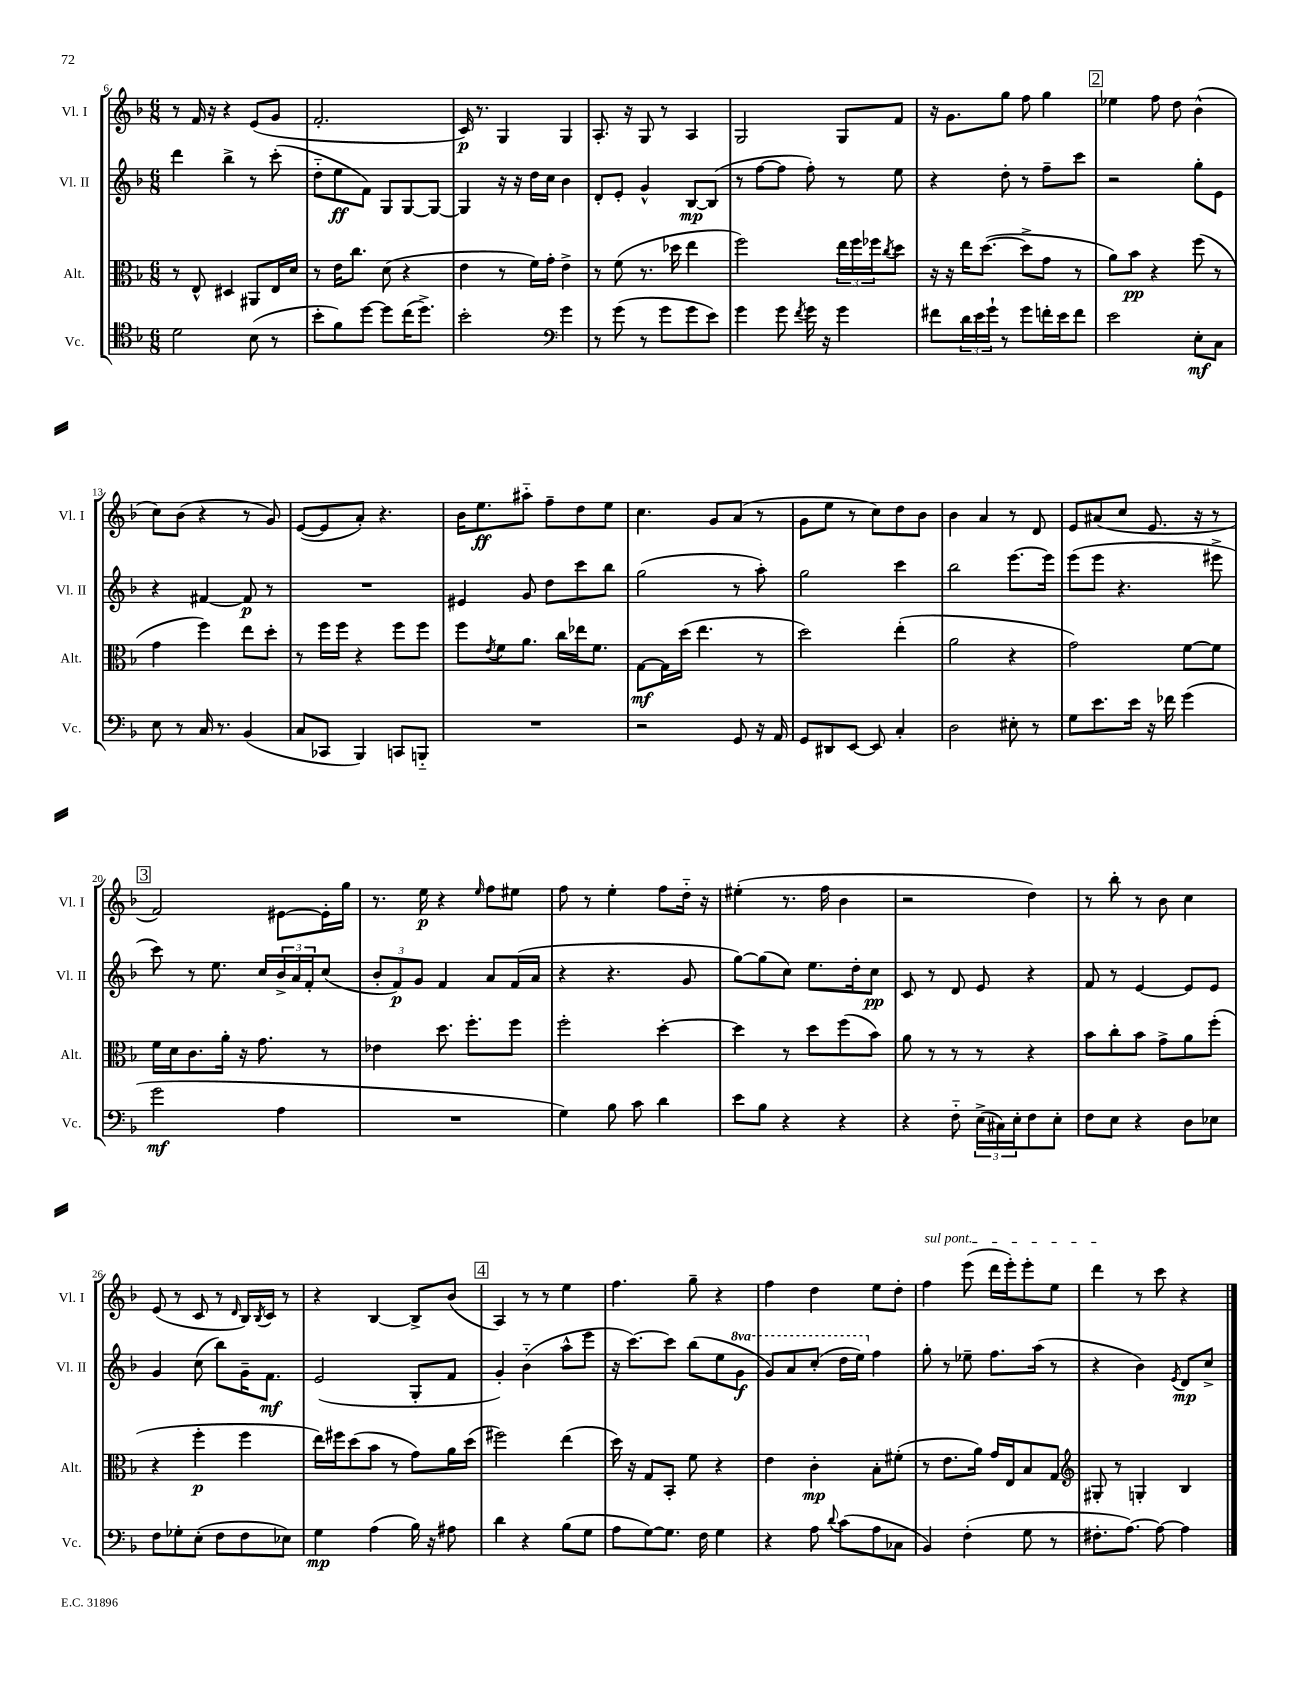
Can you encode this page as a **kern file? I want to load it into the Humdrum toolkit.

**kern	**dynam	**kern	**dynam	**kern	**dynam	**kern	**dynam
*part4	*part4	*part3	*part3	*part2	*part2	*part1	*part1
*staff4	*staff4	*staff3	*staff3	*staff2	*staff2	*staff1	*staff1
*I"Vc.	*	*I"Alt.	*	*I"Vl. II	*	*I"Vl. I	*
*I'Vc.	*	*I'Alt.	*	*I'Vl. II	*	*I'Vl. I	*
*clefC4	*	*clefC3	*	*clefG2	*	*clefG2	*
*k[b-]	*	*k[b-]	*	*k[b-]	*	*k[b-]	*
*M6/8	*	*M6/8	*	*M6/8	*	*M6/8	*
=6	=6	=6	=6	=6	=6	=6	=6
2d\	.	8r	.	4ddd\	.	8r	.
.	.	8E^^/	.	.	.	16f/	.
.	.	.	.	.	.	16r	.
.	.	4D#X/	.	4bb-^\	.	4r	.
(8B-\	.	8AA#X/L	.	8r	.	(8e/L	.
8r	.	16E/L	.	(8ccc'\	.	8g/J	.
.	.	16d/JJ	.	.	.	.	.
=7	=7	=7	=7	=7	=7	=7	=7
8b-'\L	.	8r	.	8dd\L	.	2.f'/	.
8f\)	.	16e\KL	.	8ee\	ff	.	.
.	.	8.cc\J	.	.	.	.	.
[8dd\J	.	.	.	8f\J)	.	.	.
8dd\L]	.	(8d\	.	8G/L	.	.	.
(16cc\K	.	4r	.	[8G/	.	.	.
8.dd^\J)	.	.	.	.	.	.	.
.	.	.	.	8G/J_	.	.	.
=8	=8	=8	=8	=8	=8	=8	=8
2b-'\	.	4e\	.	4G/]	.	16c/)	p
.	.	.	.	.	.	8.r	.
.	.	8r	.	16r	.	4G/	.
.	.	.	.	16r	.	.	.
.	.	16f\LL)	.	16dd\LL	.	.	.
.	.	16g'\JJ	.	16cc\JJ	.	.	.
*clefF4	*	*	*	*	*	*	*
4g\	.	4e^\	.	4b-\	.	4G/	.
=9	=9	=9	=9	=9	=9	=9	=9
8r	.	8r	.	8d'/L	.	8.A'/	.
(8g\	.	(8f\	.	8e'/J	.	.	.
.	.	.	.	.	.	16r	.
8r	.	8.r	.	4g^^/	.	8G/	.
8g\L	.	.	.	.	.	8r	.
.	.	16dd-X\	.	.	.	.	.
8g\	.	4ee\	.	[8B-/L	mp	4A/	.
8e\J)	.	.	.	(8B-/J]	.	.	.
=10	=10	=10	=10	=10	=10	=10	=10
4g\	.	2ff\)	.	8r	.	2G/	.
.	.	.	.	[8ff\L	.	.	.
8g\	.	.	.	8ff\J]	.	.	.
8qf/	.	.	.	.	.	.	.
16g\	.	.	.	8ff'\)	.	.	.
16r	.	.	.	.	.	.	.
4g\	.	24ee\LL	.	8r	.	8G/L	.
.	.	24ff\	.	.	.	.	.
.	.	24ff-X\J	.	.	.	.	.
.	.	8qcc/	.	.	.	.	.
.	.	8dd\J	.	8ee\	.	8f/J	.
=11	=11	=11	=11	=11	=11	=11	=11
8f#X\L	.	16r	.	4r	.	16r	.
.	.	16r	.	.	.	8.g\L	.
24d\L	.	16ee\KL	.	.	.	.	.
24e\	.	.	.	.	.	.	.
.	.	([8.dd\J	.	.	.	.	.
24g`\JJ	.	.	.	.	.	.	.
8r	.	.	.	8dd'\	.	8gg\J	.
8g\L	.	8dd^\L]	.	8r	.	8ff\	.
16fn'\L	.	8g\J	.	8ff~\L	.	4gg\	.
16e\J	.	.	.	.	.	.	.
8f\J	.	8r	.	8ccc\J	.	.	.
!!LO:REH:place=s1:t=2
=12	=12	=12	=12	=12	=12	=12	=12
2e\	.	8a\L)	.	2r	.	4ee-X\	.
.	.	8b-\J	pp	.	.	.	.
.	.	4r	.	.	.	8ff\	.
.	.	.	.	.	.	8dd\	.
8E'\L	mf	(8ff\	.	8gg'\L	.	(4b-^^\	.
8C\J	.	8r	.	8e\J	.	.	.
!!LO:LB:g=z
=13	=13	=13	=13	=13	=13	=13	=13
8E\	.	4g\	.	4r	.	8cc\L)	.
8r	.	.	.	.	.	(8b-\J	.
16C/	.	4ff\)	.	[4f#X/	.	4r	.
8.r	.	.	.	.	.	.	.
(4BB-/	.	8ee\L	.	8f#/]	p	8r	.
.	.	8dd'\J	.	8r	.	8g/)	.
=14	=14	=14	=14	=14	=14	=14	=14
8C/L	.	8r	.	2.r	.	([8e/L	.
8CC-X/J	.	16ff\LL	.	.	.	8e/]	.
.	.	16ff\JJ	.	.	.	.	.
4BBB-/)	.	4r	.	.	.	8a'/J)	.
.	.	.	.	.	.	4.r	.
8CCn/L	.	8ff\L	.	.	.	.	.
8BBBn/J	.	8ff\J	.	.	.	.	.
=15	=15	=15	=15	=15	=15	=15	=15
2.r	.	8ff\L	.	4e#X/	.	16b-\KL	.
.	.	.	.	.	.	8.ee\	ff
.	.	8qe/	.	.	.	.	.
.	.	8f\	.	.	.	.	.
.	.	8.a\J	.	8g/	.	8aa#X\J	.
.	.	.	.	8dd\L	.	8ff~\L	.
.	.	16cc\LL	.	.	.	.	.
.	.	16ee-X\J	.	8ccc\	.	8dd\	.
.	.	8.f\J	.	.	.	.	.
.	.	.	.	8bb-\J	.	8ee\J	.
=16	=16	=16	=16	=16	=16	=16	=16
2r	.	[8G\L	mf	(2gg\	.	4.cc\	.
.	.	16G\L]	.	.	.	.	.
.	.	(16dd\JJ	.	.	.	.	.
.	.	4.ee\	.	.	.	.	.
.	.	.	.	.	.	8g/L	.
8GG/	.	.	.	8r	.	(8a/J	.
16r	.	8r	.	8aa'\)	.	8r	.
16AA/	.	.	.	.	.	.	.
=17	=17	=17	=17	=17	=17	=17	=17
8GG/L	.	2dd\)	.	2gg\	.	8g\L	.
8DD#X/	.	.	.	.	.	8ee\J	.
[8EE/J	.	.	.	.	.	8r	.
8EE/]	.	.	.	.	.	8cc\L)	.
4C'/	.	(4ee'\	.	4ccc\	.	8dd\	.
.	.	.	.	.	.	8b-\J	.
=18	=18	=18	=18	=18	=18	=18	=18
2D\	.	2a\	.	2bb-\	.	4b-\	.
.	.	.	.	.	.	4a/	.
8E#X'\	.	4r	.	[8.eee\L	.	8r	.
8r	.	.	.	.	.	8d/	.
.	.	.	.	16eee\Jk]	.	.	.
=19	=19	=19	=19	=19	=19	=19	=19
8G\L	.	2g\)	.	(8eee\L	.	8e/L	.
8.e\	.	.	.	8eee\J	.	(8a#X/	.
.	.	.	.	4.r	.	8cc/J	.
16e\Jk	.	.	.	.	.	.	.
16r	.	.	.	.	.	8.e/	.
16f-X\	.	.	.	.	.	.	.
(4g\	.	[8f\L	.	.	.	.	.
.	.	.	.	.	.	16r	.
.	.	8f\J]	.	8eee#X^\	.	8r	.
!!LO:LB:g=z
!!LO:REH:place=s1:t=3
=20	=20	=20	=20	=20	=20	=20	=20
2g\	mf	16f\LL	.	8ccc\)	.	2f/)	.
.	.	16d\J	.	.	.	.	.
.	.	8.c\	.	8r	.	.	.
.	.	.	.	8.ee\	.	.	.
.	.	16a'\Jk	.	.	.	.	.
.	.	16r	.	.	.	.	.
.	.	8.g\	.	16cc/LL	.	.	.
4A\	.	.	.	24b-^/	.	[8e#X\L	.
.	.	.	.	24a/	.	.	.
.	.	.	.	24f'/J	.	.	.
.	.	8r	.	(8cc/J	.	16e#'\L]	.
.	.	.	.	.	.	16gg\JJ	.
=21	=21	=21	=21	=21	=21	=21	=21
2.r	.	4e-X\	.	12b-'/L	.	8.r	.
.	.	.	.	12f/)	p	.	.
.	.	.	.	12g/J	.	.	.
.	.	.	.	.	.	16ee\	p
.	.	8.dd\	.	4f/	.	4r	.
.	.	8.ff'\L	.	.	.	.	.
.	.	.	.	.	.	16qqee/	.
.	.	.	.	8a/L	.	8ff\L	.
.	.	8ff\J	.	(16f/L	.	8ee#X\J	.
.	.	.	.	16a/JJ	.	.	.
=22	=22	=22	=22	=22	=22	=22	=22
4G\)	.	2ff'\	.	4r	.	8ff\	.
.	.	.	.	.	.	8r	.
8B-\	.	.	.	4.r	.	4ee'\	.
8c\	.	.	.	.	.	.	.
4d\	.	[4dd'\	.	.	.	8ff\L	.
.	.	.	.	8g/	.	16dd\Jk	.
.	.	.	.	.	.	16r	.
=23	=23	=23	=23	=23	=23	=23	=23
8e\L	.	4dd\]	.	[8gg\L)	.	(4ee#X'\	.
8B-\J	.	.	.	(8gg\]	.	.	.
4r	.	8r	.	8cc\J)	.	8.r	.
.	.	8dd\L	.	8.ee\L	.	.	.
.	.	.	.	.	.	16ff\	.
4r	.	(8ff\	.	.	.	4b-\	.
.	.	.	.	16dd'\k	.	.	.
.	.	8b-\J)	.	8cc\J	pp	.	.
=24	=24	=24	=24	=24	=24	=24	=24
4r	.	8a\	.	8c/	.	2r	.
.	.	8r	.	8r	.	.	.
8F\	.	8r	.	8d/	.	.	.
(24E^\LL	.	8r	.	8e/	.	.	.
24C#X\)	.	.	.	.	.	.	.
24E'\J	.	.	.	.	.	.	.
8F\	.	4r	.	4r	.	4dd\)	.
8E'\J	.	.	.	.	.	.	.
=25	=25	=25	=25	=25	=25	=25	=25
8F\L	.	8b-\L	.	8f/	.	8r	.
8E\J	.	8cc'\	.	8r	.	8bb-'\	.
4r	.	8b-\J	.	[4e/	.	8r	.
.	.	8g^\L	.	.	.	8b-\	.
8D\L	.	8a\	.	8e/L]	.	4cc\	.
8E-X\J	.	(8ff'\J	.	8e/J	.	.	.
!!LO:LB:g=z
=26	=26	=26	=26	=26	=26	=26	=26
8F\L	.	4r	.	4g/	.	(8e/	.
8G-X'\	.	.	.	.	.	8r	.
(8E'\J	.	4ff'\	p	(8cc\	.	8c/	.
8F\L	.	.	.	8bb-\L)	.	8r	.
.	.	.	.	.	.	16qqd/	.
8F\	.	4ff\	.	16g~\K	.	16B-/LL)	.
.	.	.	.	.	.	8qB-/	.
.	.	.	.	8.f\J	mf	16c/JJ	.
8E-X\J)	.	.	.	.	.	8r	.
=27	=27	=27	=27	=27	=27	=27	=27
4G\	mp	16ee\LL)	.	(2e/	.	4r	.
.	.	16ff#X\J	.	.	.	.	.
.	.	(8dd\	.	.	.	.	.
(4A\	.	8b-\J	.	.	.	[4B-/	.
.	.	8r	.	.	.	.	.
16B-\)	.	8g\L)	.	8G'/L	.	8B-^/L]	.
16r	.	.	.	.	.	.	.
8A#X\	.	16a\L	.	8f/J	.	(8b-/J	.
.	.	(16dd\JJ	.	.	.	.	.
!!LO:REH:place=s1:t=4
=28	=28	=28	=28	=28	=28	=28	=28
4d\	.	2ff#X\)	.	4g'/)	.	4A/)	.
4r	.	.	.	(4b-\	.	8r	.
.	.	.	.	.	.	8r	.
(8B-\L	.	(4ee\	.	8aa^^\L	.	4ee\	.
8G\J	.	.	.	8eee\J	.	.	.
=29	=29	=29	=29	=29	=29	=29	=29
8A\L	.	16dd\)	.	16r	.	4.ff\	.
.	.	16r	.	[8.ccc\L)	.	.	.
[8G\)	.	8G/L	.	.	.	.	.
8.G\J]	.	8BB-'/J	.	8ccc\J]	.	.	.
.	.	8f\	.	(8bb-\L	.	8gg~\	.
16F\	.	.	.	.	.	.	.
4G\	.	4r	.	8ee\	.	4r	.
*	*	*	*	*8va	*	*	*
.	.	.	.	8gg\J	f	.	.
=30	=30	=30	=30	=30	=30	=30	=30
4r	.	4e\	.	8gg/L)	.	4ff\	.
.	.	.	.	8aa/	.	.	.
8A\	.	4c'\	mp	(8ccc'/J	.	4dd\	.
8qqd/	.	.	.	.	.	.	.
(8c\L	.	.	.	16ddd\LL	.	.	.
.	.	.	.	16eee\JJ)	.	.	.
*	*	*	*	*X8va	*	*	*
8A\	.	8B-'\L	.	4ff\	.	8ee\L	.
8C-X\J	.	(8f#X'\J	.	.	.	8dd'\J	.
=31	=31	=31	=31	=31	=31	=31	=31
!	!	!	!	!	!	!LO:TX:a:i:t=sul pont.	!
4BB-/)	.	8r	.	8gg'\	.	4ff\	.
.	.	8.e\L	.	8r	.	.	.
(4F'\	.	.	.	8ee-X~\	.	(8eee\	.
.	.	16a\Jk)	.	.	.	.	.
.	.	16g/LL	.	8.ff\L	.	16ddd\LL	.
.	.	16E/J	.	.	.	16eee'\J)	.
8G\	.	8B-/	.	.	.	8eee'\	.
.	.	.	.	(16aa\Jk	.	.	.
8r	.	8G/J	.	8r	.	8ee\J	.
=32	=32	=32	=32	=32	=32	=32	=32
*	*	*clefG2	*	*	*	*	*
8.F#X'\L	.	8G#X'/	.	4r	.	4ddd\	.
.	.	8r	.	.	.	.	.
[8.A\J)	.	.	.	.	.	.	.
.	.	4Gn'/	.	4b-\)	.	8r	.
8A\_	.	.	.	.	.	8ccc\	.
.	.	.	.	8qe/	.	.	.
4A\]	.	4B-/	.	8d/L	mp	4r	.
.	.	.	.	8cc^/J	.	.	.
==	==	==	==	==	==	==	==
*-	*-	*-	*-	*-	*-	*-	*-
